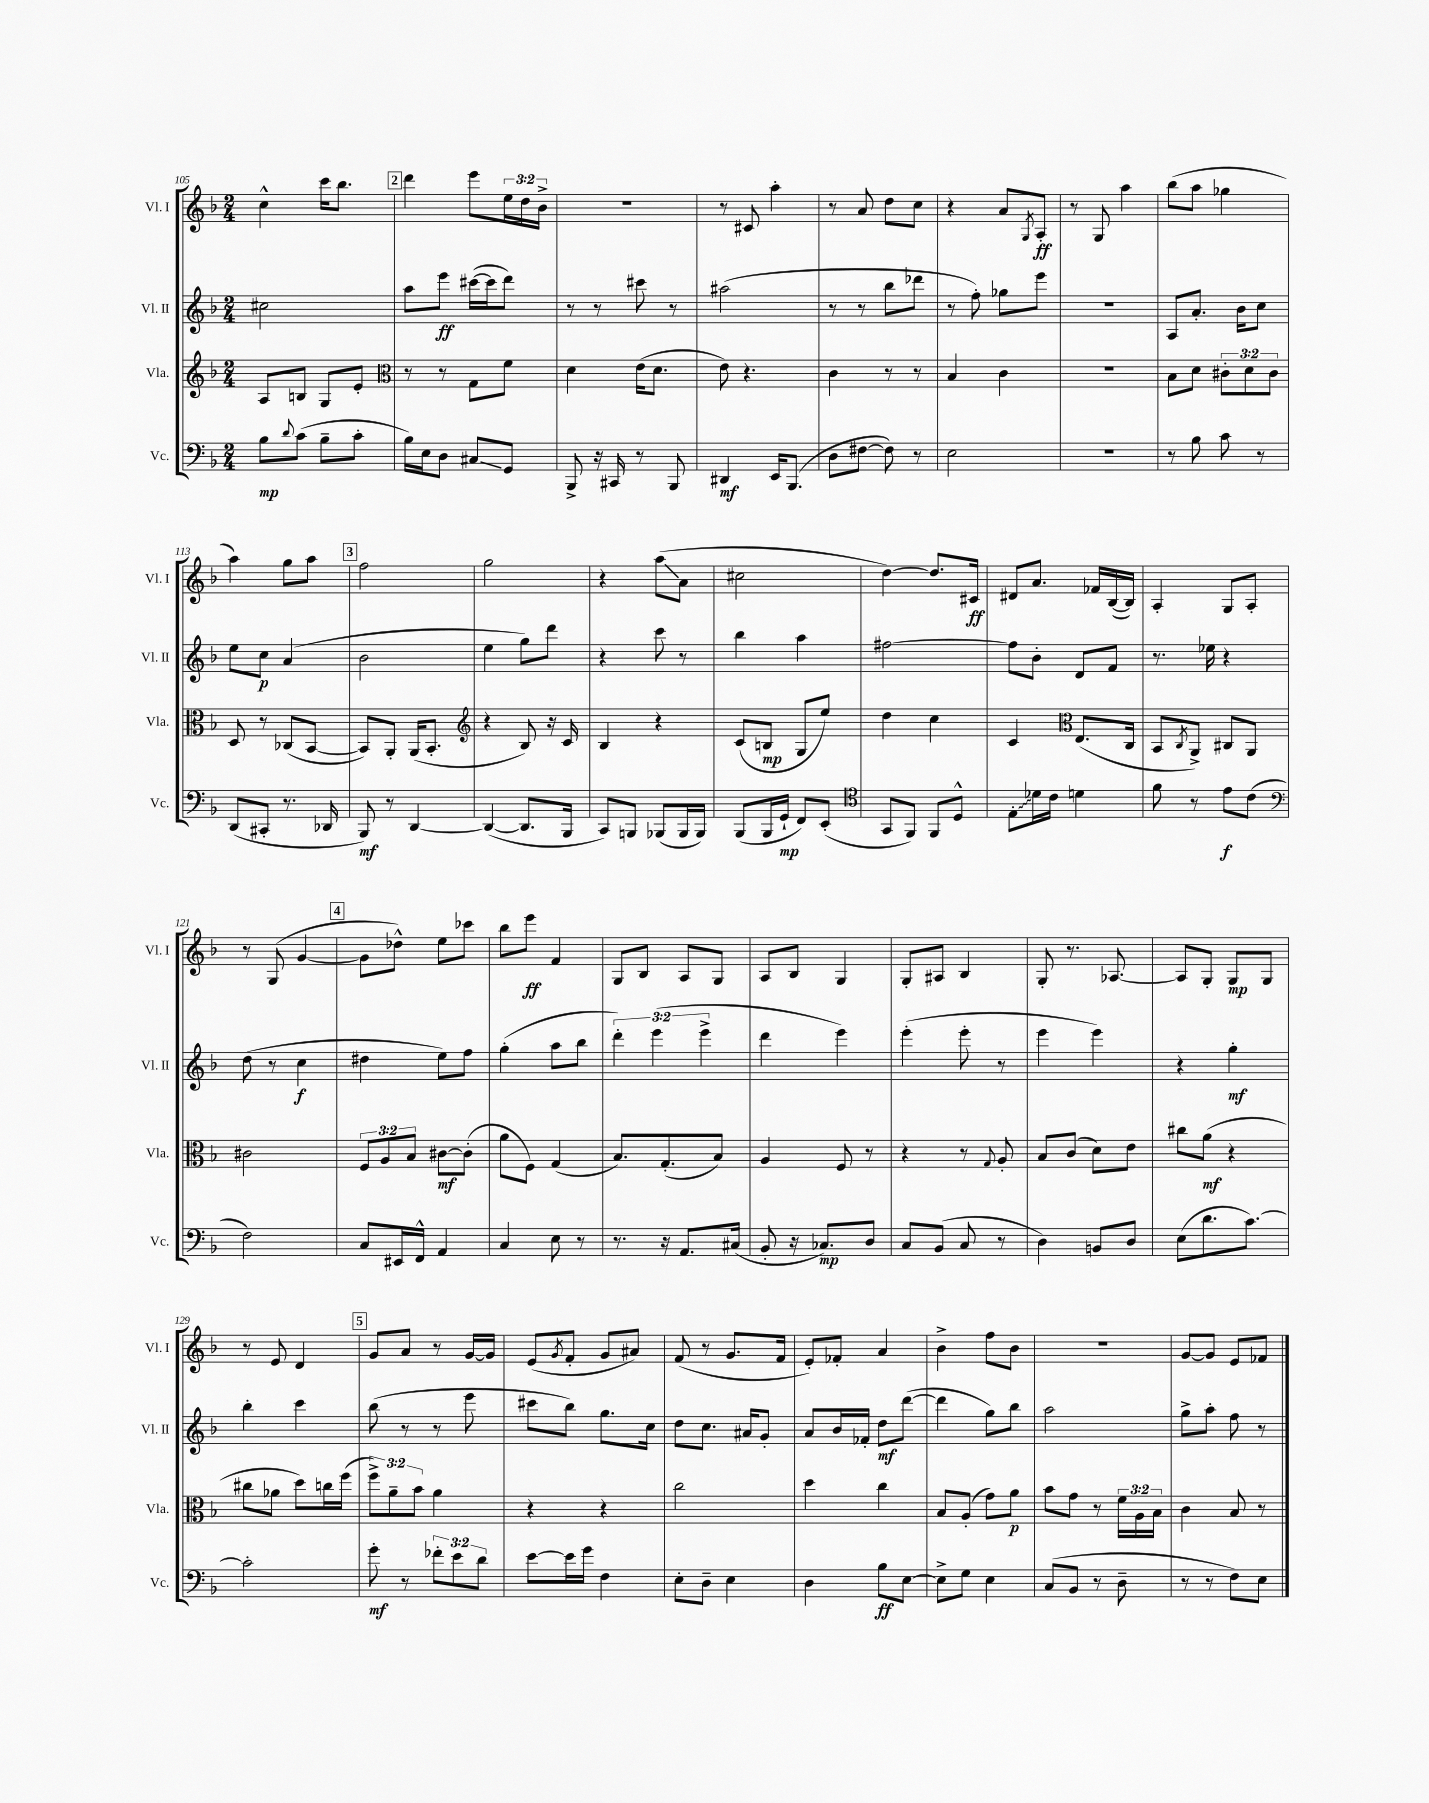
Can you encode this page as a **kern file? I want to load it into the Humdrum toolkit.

**kern	**kern	**kern	**kern
*staff4	*staff3	*staff2	*staff1
*clefF4	*clefG2	*clefG2	*clefG2
*k[b-]	*k[b-]	*k[b-]	*k[b-]
*M2/4	*M2/4	*M2/4	*M2/4
8B-\L	8A/L	2cc#\	4cc^^\
8qqd/	.	.	.
(8c\J	8B/J	.	.
8B-~\L	8G/L	.	16ccc\LK
.	.	.	8.bb-\J
8c'\J	8e'/J	.	.
=	=	=	=
*	*clefC3	*	*
16B-\LL)	8r	8aa\L	4ddd\
16E\J	.	.	.
8D\J	8r	8eee\J	.
8C#/L	8G\L	([16ccc#\LL	8eee\L
.	.	16ccc#\]J	.
8GG/J	8f\J	8ddd\J)	24ee\L
.	.	.	24dd\
.	.	.	24b-^\JJ
=	=	=	=
8BBB-^/	4d\	8r	2r
16r	.	8r	.
16CC#/	.	.	.
8r	(16e\LK	8ccc#\	.
.	8.d\J	.	.
8BBB-/	.	8r	.
=	=	=	=
4DD#/	8e\)	(2aa#\	8r
.	4.r	.	8c#/
16EE/LK	.	.	4aa'\
(8.BBB-/J	.	.	.
=	=	=	=
8D\L	4c\	8r	8r
[8F#\J	.	8r	8a/
8F#\])	8r	8bb-\L	8dd\L
8r	8r	8ddd-\J	8cc\J
=	=	=	=
2E\	4B-/	8r	4r
.	.	8ff'\)	.
.	4c\	8gg-\L	8a/L
.	.	.	8qG/
.	.	8eee\J	8A'/J
=	=	=	=
2r	2r	2r	8r
.	.	.	8G/
.	.	.	4aa\
=	=	=	=
8r	8B-\L	8A/L	(8bb-\L
8B-\	8d\J	8.a'/J	8aa\J
8c\	12c#'\L	.	4gg-\
.	.	16b-\LK	.
.	12d\	.	.
8r	.	8cc\J	.
.	12c#\J	.	.
=	=	=	=
(8DD/L	8D/	8ee\L	4aa\)
8CC#'/J	8r	8cc\J	.
8.r	(8C-/L	(4a/	8gg\L
.	[8BB-/J	.	8aa\J
16DD-/	.	.	.
=	=	=	=
8BBB-/)	8BB-/]L)	2b-\	2ff\
8r	8AA'/J	.	.
[4DD/	(16AA/LK	.	.
.	8.BB-'/J	.	.
=	=	=	=
*	*clefG2	*	*
(4DD/_	4r	4ee\	2gg\
8.DD/]L	8B-/)	8gg\L)	.
.	16r	8ddd\J	.
16BBB-/Jk	16c/	.	.
=	=	=	=
8CC/L)	4B-/	4r	4r
8BBB/J	.	.	.
(8BBB-/L	4r	8ccc\	(8aa\L
16BBB-/L	.	8r	8a\J
16BBB-/JJ)	.	.	.
=	=	=	=
(8BBB-/L	(8c/L	4bb-\	2cc#\
16BBB-/L	8B/J	.	.
16GG`/JJ	.	.	.
8FF/L)	8G/L	4aa\	.
(8EE'/J	8ee/J)	.	.
=	=	=	=
*clefC4	*	*	*
8GG/L	4dd\	[2ff#\	[4dd\)
8FF/J)	.	.	.
8FF/L	4cc\	.	8.dd/]L
8D^^/J	.	.	.
.	.	.	16c#/Jk
=	=	=	=
8E'\L	4c/	8ff#\]L	8d#/L
16d-\L	.	8b-'\J	8.a/J
16c\JJ	.	.	.
*	*clefC3	*	*
4d\	(8.E/L	8d/L	.
.	.	.	16f-/LL
.	.	8f/J	([16B-/
.	16C/Jk	.	16B-/]JJ)
=	=	=	=
8f\	8BB-/L	8.r	4A'/
.	8qC/	.	.
8r	8AA^/J)	.	.
.	.	16ee-\	.
8e\L	8C#/L	4r	8G/L
(8c\J	8AA/J	.	8A'/J
=	=	=	=
*clefF4	*	*	*
2F\)	2c#\	(8dd\	8r
.	.	8r	(8G/
.	.	4cc\	[4g/
=	=	=	=
8C/L	12F/L	4dd#\	8g\]L
.	12A/	.	.
16EE#/L	.	.	8dd-^^\J)
.	12B-/J	.	.
16FF^^/JJ	.	.	.
4AA/	[8c#\L	8ee\L)	8ee\L
.	(8c#'\]J	8ff\J	8ccc-\J
=	=	=	=
4C/	8a\L	(4gg'\	8bb-\L
.	8F\J)	.	8eee\J
8E\	(4G/	8aa\L	4f/
8r	.	8bb-\J	.
=	=	=	=
8.r	8.B-/L)	6ddd'\)	8G/L
.	.	.	8B-/J
.	.	(6eee\	.
16r	(8.G'/	.	.
8.AA/L	.	.	8A/L
.	.	6eee^\	.
.	8B-/J)	.	8G/J
(16C#/Jk	.	.	.
=	=	=	=
8BB-'/	4A/	4ddd\	8A/L
16r	.	.	8B-/J
8.C-/L)	.	.	.
.	8F/	4eee\)	4G/
8D/J	8r	.	.
=	=	=	=
8C/L	4r	(4eee'\	8G'/L
(8BB-/J	.	.	8A#/J
8C/	8r	8eee'\	4B-/
.	8qqG/	.	.
8r	8A'/	8r	.
=	=	=	=
4D\)	8B-/L	4eee\	8G'/
.	(8c/J	.	8.r
8BB/L	8d\L)	4eee\)	.
.	.	.	[8.A-/
8D/J	8e\J	.	.
=	=	=	=
(8E\L	8cc#\L	4r	8A-/]L
8.d\	(8a\J	.	8G'/J
.	4r	4gg'\	8G/L
[8.c\J)	.	.	.
.	.	.	8G/J
=	=	=	=
2c'\]	8cc#\L	4bb-'\	8r
.	8a-\J	.	8e/
.	8dd\L)	4ccc\	4d/
.	16cc\L	.	.
.	(16ff\JJ	.	.
=	=	=	=
8g'\	12ff^\L)	(8bb-\	8g/L
.	12a~\	.	.
8r	.	8r	8a/J
.	12b-\J	.	.
12f-'\L	4a\	8r	8r
12e\	.	.	.
.	.	8eee\	[16g/LL
12d\J	.	.	.
.	.	.	16g/]JJ
=	=	=	=
[8e\L	4r	8ccc#\L	(8e/L
.	.	.	8qg/
16e\]L	.	8bb-\J)	8f'/J
16g\JJ	.	.	.
4F\	4r	8.gg\L	8g/L
.	.	.	8a#/J)
.	.	16cc\Jk	.
=	=	=	=
8E'\L	2cc\	8dd\L	(8f/
8D~\J	.	8.cc\J	8r
4E\	.	.	8.g/L
.	.	16a#/LK	.
.	.	8g'/J	.
.	.	.	16f/Jk
=	=	=	=
4D\	4dd\	8a/L	8e'/L)
.	.	16b-/L	8f-'/J
.	.	16f-'/JJ	.
8B-\L	4cc\	8dd\L	4a/
[8E\J	.	([8ddd\J	.
=	=	=	=
8E^\]L	8B-/L	4ddd\]	4b-^\
8G\J	(8A'/J	.	.
4E\	8g\L)	8gg\L)	8ff\L
.	8a\J	8bb-\J	8b-\J
=	=	=	=
(8C/L	8b-\L	2aa\	2r
8BB-/J	8g\J	.	.
8r	8r	.	.
8D~\	24f\LL	.	.
.	24A\	.	.
.	24B-\JJ	.	.
=	=	=	=
8r	4c\	8gg^\L	[8g/L
8r	.	8aa'\J	8g/]J
8F\L)	8B-/	8ff\	8e/L
8E\J	8r	8r	8f-/J
==	==	==	==
*-	*-	*-	*-
